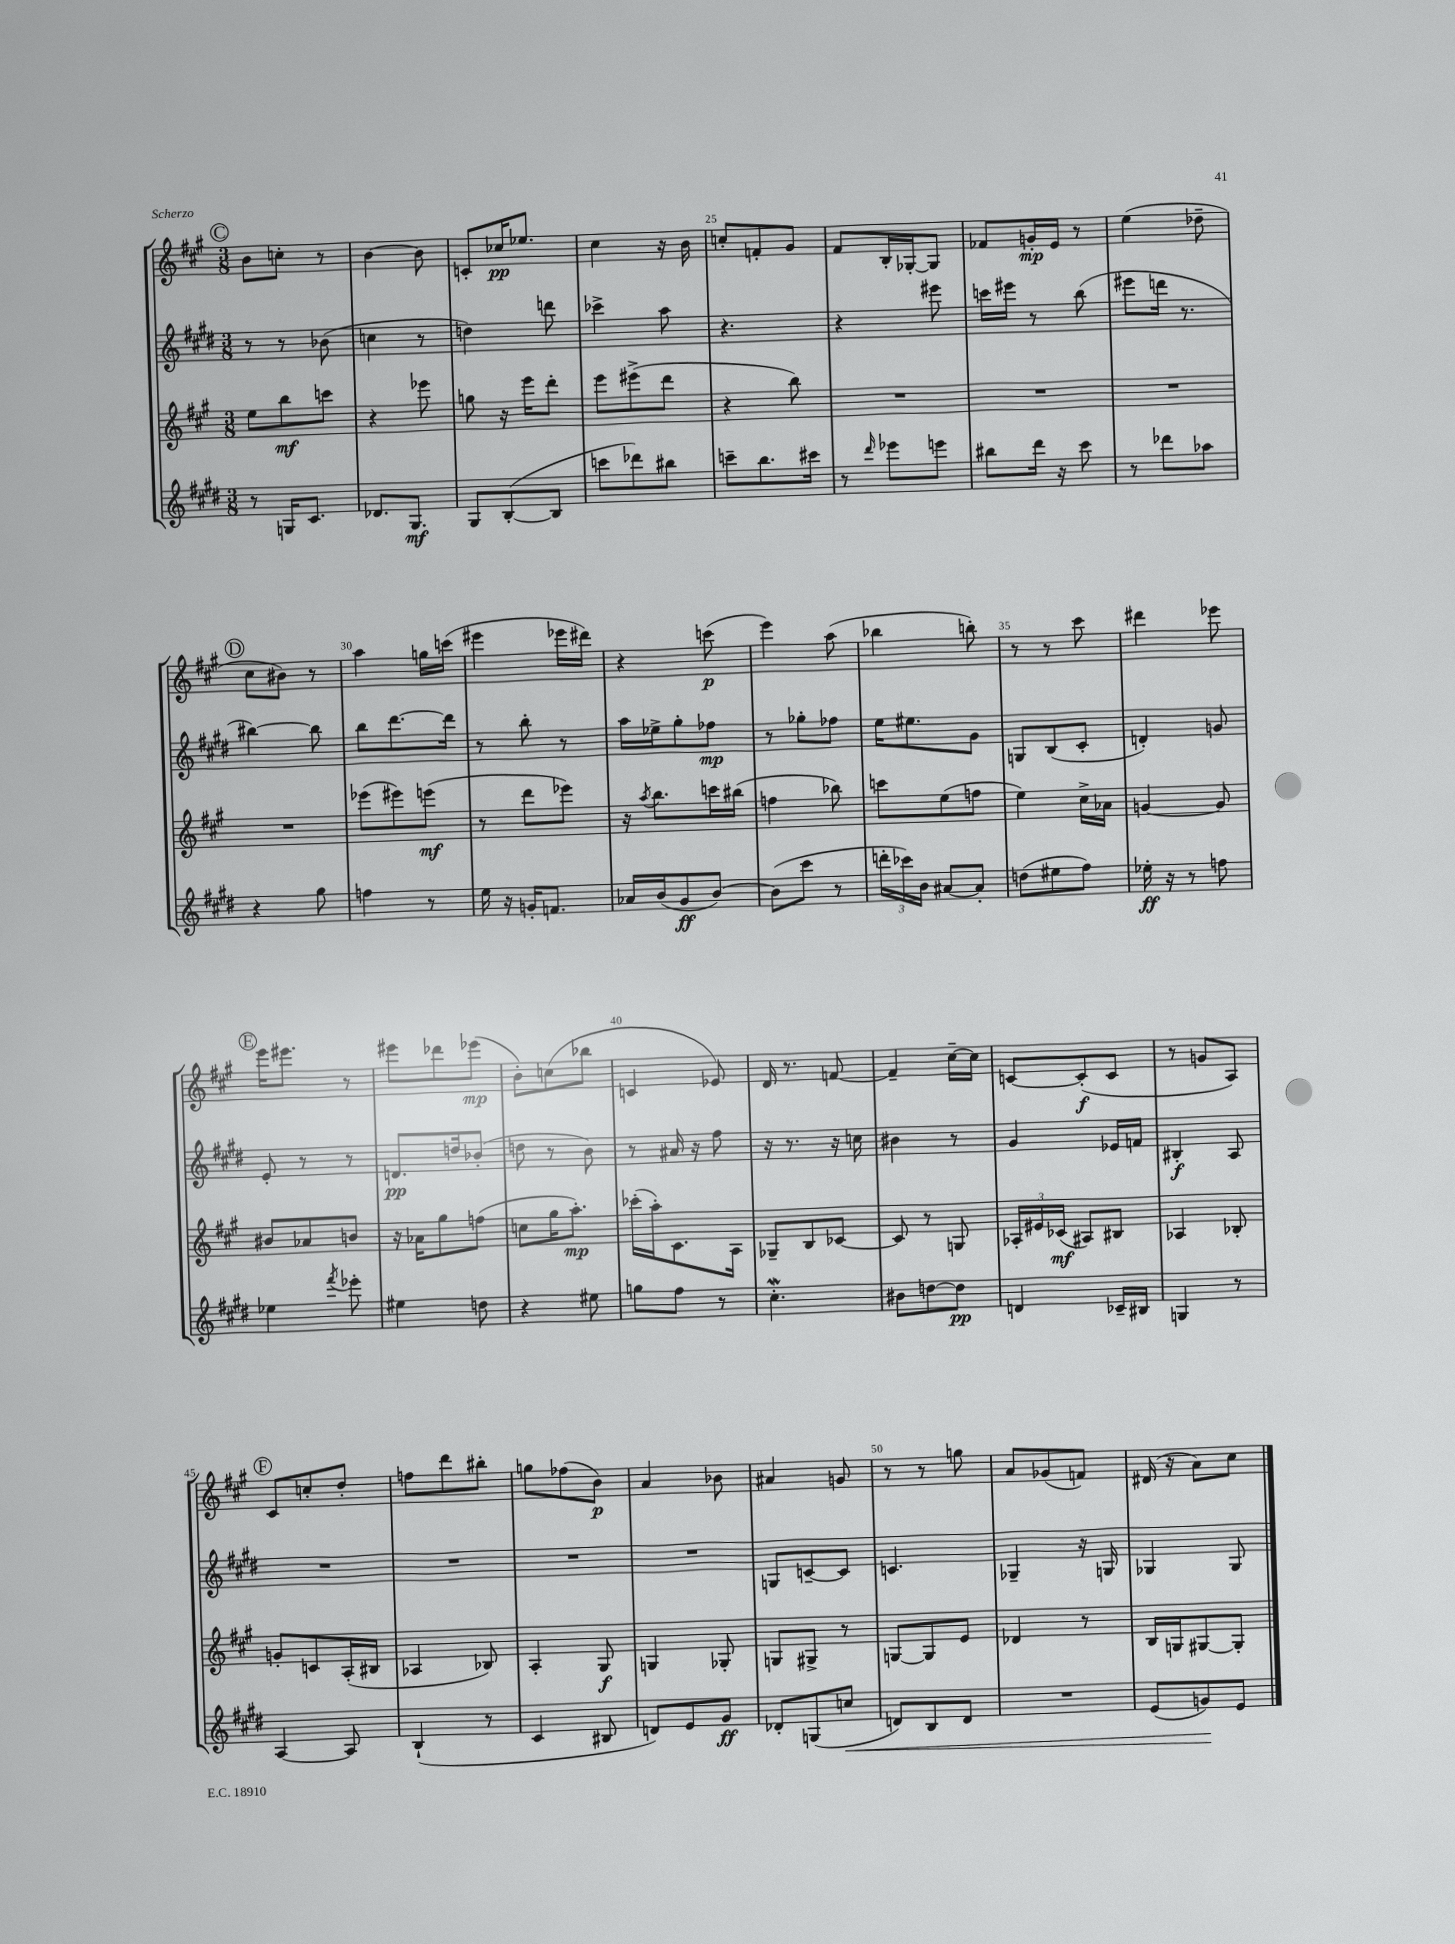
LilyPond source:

<<
\new StaffGroup <<
\new Staff = "s0" {
    \clef treble \key a \major \numericTimeSignature \time 3/8
    \autoBeamOff \mark \markup { \circle "C" } b'8[ c''8]-. r8 |
    b'4~ b'8 |
    c'8[-. ces''16\pp ees''8.] |
    cis''4 r16 b'16 |
    c''8[-. f'8-. gis'8] |
    fis'8[ b16-. ges16~-. ges8] |
    fes'8[ g'16-.\mp e'16] r8 |
    e''4( des''8-- |
    \mark \markup { \circle "D" } cis''8[ bis'8]) r8 |
    a''4 g''16[ c'''16]( |
    eis'''4 ees'''16[ dis'''16]) |
    r4 c'''8\p( |
    e'''4) a''8( |
    bes''4 b''8-.) |
    r8 r8 cis'''8 |
    dis'''4 ees'''8 |
    \mark \markup { \circle "E" } e'''16[ eis'''8.] r8 |
    eis'''8[ des'''8 ees'''8]\mp( |
    b'8[-.) c''8( bes''8] |
    c'4 ees'8) |
    d'16 r8. f'8~ |
    f'4-- cis''16[~-- cis''16] |
    c'8[~ c'8-.\f( c'8] |
    r8 g'8[ a8]) |
    \mark \markup { \circle "F" } cis'8[ c''8-. d''8]-. |
    f''8[ d'''8 bis''8]-. |
    g''8[ fes''8( b'8]\p) |
    a'4 bes'8 |
    ais'4 g'8 |
    r8 r8 g''8 |
    a'8[ ges'8( f'8]) |
    dis'16( r16 a'8[) cis''8] \bar "|." |
}
\new Staff = "s1" {
    \clef treble \key e \major \numericTimeSignature \time 3/8
    \autoBeamOff \mark \markup { \circle "C" } r8 r8 bes'8( |
    c''4 r8 |
    d''4) d'''8 |
    ces'''4-> a''8 |
    r4. |
    r4 eis'''8 |
    c'''16[ eis'''16] r8 b''8( |
    eis'''8[ d'''16] r8. |
    \mark \markup { \circle "D" } bis''4~) bis''8 |
    b''8[ dis'''8.~ dis'''16] |
    r8 b''8-. r8 |
    a''16[ ees''16-> gis''8-. fes''8]\mp |
    r8 ges''8[-. fes''8] |
    e''16[ eis''8. gis'8] |
    g8[ b8( cis'8]-. |
    d'4-.) g'8 |
    \mark \markup { \circle "E" } e'8-. r8 r8 |
    d'8.[\pp d''16 bes'8]-.( |
    d''8 r8 b'8) |
    r8 ais'16 r16 fis''8 |
    r16 r8. r16 c''16 |
    bis'4 r8 |
    gis'4 ees'16[ f'16] |
    bis4-.\f a8 |
    \mark \markup { \circle "F" } R4. |
    R4. |
    R4. |
    R4. |
    g8[ c'8~-- c'8] |
    c'4. |
    ges4-- r16 g16 |
    ges4 ges8 \bar "|." |
}
\new Staff = "s2" {
    \clef treble \key a \major \numericTimeSignature \time 3/8
    \autoBeamOff \mark \markup { \circle "C" } e''8[ b''8\mf c'''8] |
    r4 ees'''8 |
    g''8 r16 e'''16[ d'''8]-. |
    e'''8[ eis'''8->( d'''8] |
    r4 b''8) |
    R4. |
    R4. |
    R4. |
    \mark \markup { \circle "D" } R4. |
    ees'''8[( eis'''8) e'''8]\mf( |
    r8 d'''8[ ees'''8]) |
    r16 \acciaccatura { a''8 } b''8.[ c'''16 bis''16]( |
    f''4 bes''8) |
    c'''8[ e''8( f''8] |
    e''4) cis''16[-> aes'16] |
    g'4~ g'8 |
    \mark \markup { \circle "E" } bis'8[ aes'8 b'8] |
    r16 aes'16[ gis''8 f''8]( |
    c''8[ gis''16 a''8.]-.\mp) |
    ces'''16[-.( a''16-.) cis'8. a16] |
    ges8[-- b8 ces'8]~ |
    ces'8 r8 g8 |
    \tuplet 3/2 { aes16[-. eis'16 ces'16]\mf( } ais8[) bis8] |
    aes4 bes8-. |
    \mark \markup { \circle "F" } g'8[-. c'8 a16-.( bis16] |
    aes4 bes8) |
    a4-. gis8\f |
    g4 ges8-. |
    g8[ gis8]-> r8 |
    g8[~ g8 e'8] |
    des'4 r8 |
    b16[ g16 gis8~ gis8]-. \bar "|." |
}
\new Staff = "s3" {
    \clef treble \key e \major \numericTimeSignature \time 3/8
    \autoBeamOff \mark \markup { \circle "C" } r8 g16[ cis'8.] |
    des'8.[ gis8.]\mf |
    gis8[ b8~-.( b8] |
    c'''8[ des'''8) bis''8] |
    c'''8[-- b''8. cis'''16] |
    r8 \grace { dis'''16 } ees'''8[ e'''8] |
    bis''8[ dis'''16] r16 cis'''8 |
    r8 des'''8[ aes''8] |
    \mark \markup { \circle "D" } r4 gis''8 |
    f''4 r8 |
    e''16 r16 g'16[-. f'8.] |
    aes'16[ b'16( gis'8\ff b'8]~) |
    b'8[( cis'''8] r8 |
    \tuplet 3/2 { d'''16[-. ces'''16) b'16] } ais'8[~ ais'8]-. |
    d''8[( eis''8 fis''8]) |
    ees''16-.\ff r16 r8 f''8 |
    \mark \markup { \circle "E" } ees''4 \acciaccatura { fis'''8 } ees'''8-. |
    eis''4 d''8 |
    r4 eis''8 |
    g''8[ fis''8] r8 |
    cis''4.-.\mordent |
    bis'8[ d''8~ d''8]\pp |
    d'4 ces'16[-- bis16] |
    g4 r8 |
    \mark \markup { \circle "F" } a4~ a8 |
    b4-!( r8 |
    cis'4 bis8 |
    d'8[) e'8 gis'8]\ff |
    des'8[-. g8( c''8]\< |
    d'8[) b8 d'8] |
    R4. |
    e'8[( g'8\!) e'8] \bar "|." |
}
>>
>>
\layout { \context { \Score currentBarNumber = #21 \override BarNumber.break-visibility = ##(#f #t #t) barNumberVisibility = #(every-nth-bar-number-visible 5) } }
